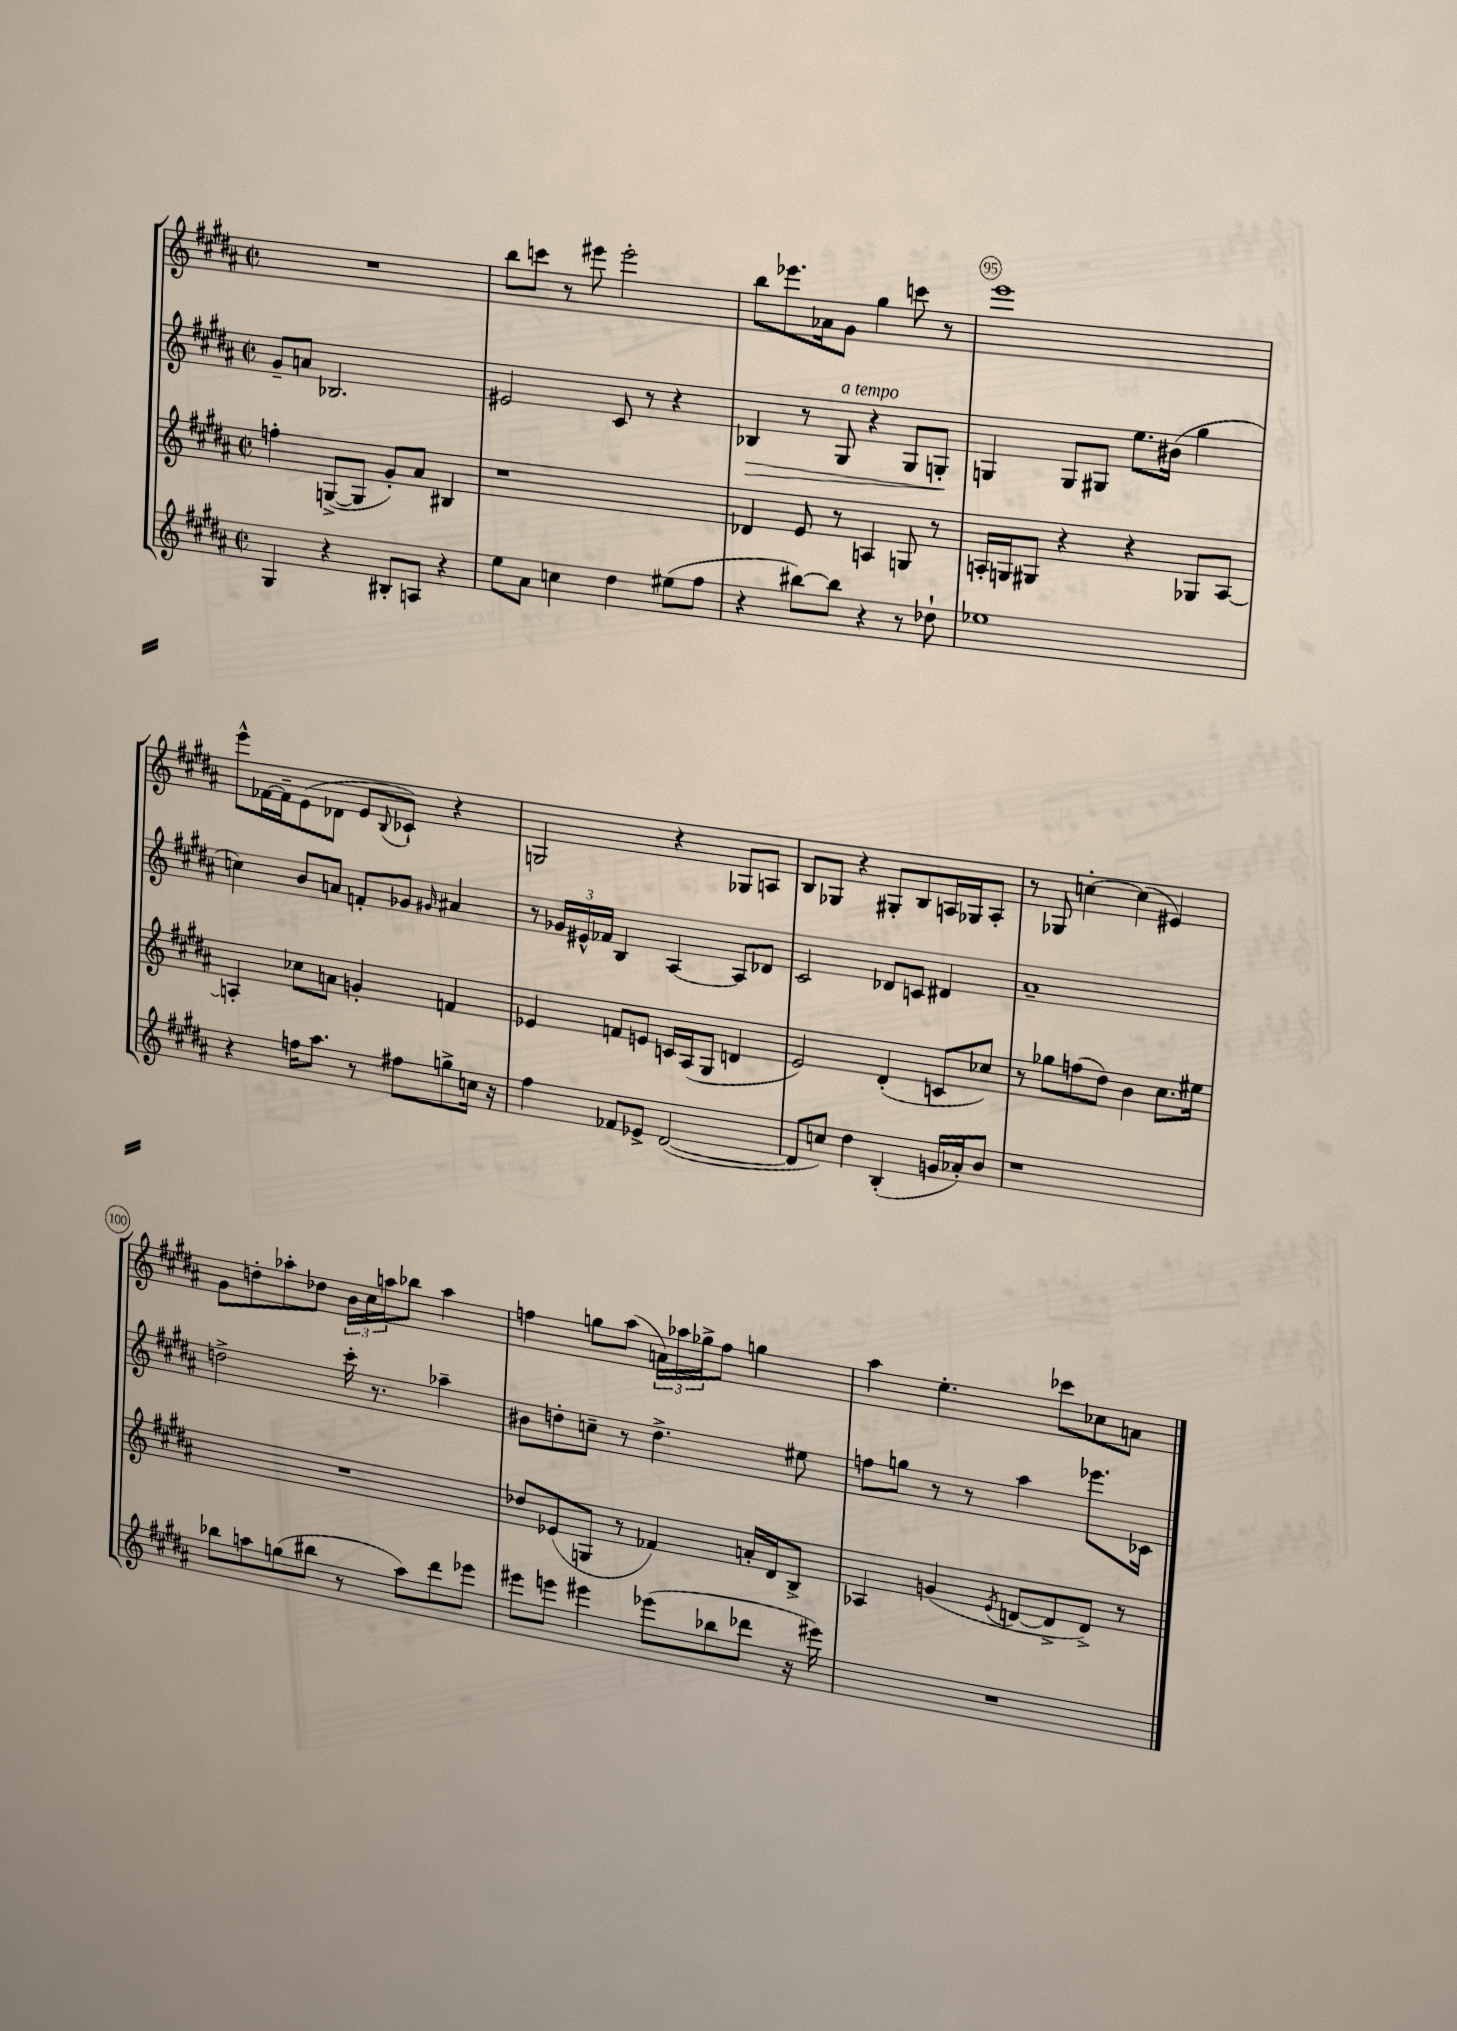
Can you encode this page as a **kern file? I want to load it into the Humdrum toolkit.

**kern	**kern	**kern	**kern
*staff4	*staff3	*staff2	*staff1
*clefG2	*clefG2	*clefG2	*clefG2
*k[f#c#g#d#a#]	*k[f#c#g#d#a#]	*k[f#c#g#d#a#]	*k[f#c#g#d#a#]
*M2/2	*M2/2	*M2/2	*M2/2
*met(c|)	*met(c|)	*met(c|)	*met(c|)
4G#/	4ff'\	8g#~/L	1r
.	.	8a/J	.
4r	([8G^/L	2.B-/	.
.	8G/]J	.	.
8B#'/L	8g#'/L)	.	.
8A/J	8a#/J	.	.
4r	4B#/	.	.
=	=	=	=
8ee\L	1r	2e#/	8bb\L
8a#\J	.	.	8ccc\J
4cc\	.	.	8r
.	.	.	8eee#\
4dd#\	.	8c#/	2eee#'\
.	.	8r	.
(8ee#\L	.	4r	.
8ff#\J	.	.	.
=	=	=	=
4r	4d-/	4B-/	8bb\L
.	.	.	8.eee-\
[8bb#\L)	8e/	8r	.
.	.	.	16a-\k
8bb#\]J	8r	8G#/	8g#\J
4r	4A/	4r	4gg#\
8r	8G/	8G#/L	8ccc\
8dd-`\	8r	8G'/J	8r
=	=	=	=
1ee-	16A'/LL	4G/	1eee
.	16G/J	.	.
.	8G#/J	.	.
.	4r	8G/L	.
.	.	8G#/J	.
.	4r	8.ee\L	.
.	.	(16b#\Jk	.
.	8G-/L	4gg#\	.
.	[8A/J	.	.
=	=	=	=
4r	4A'/]	4cc\)	8eee^^\L
.	.	.	[16f-\L
.	.	.	16f-~\]J
16ff\LK	8cc-\L	8b/L	(8e\
8.aa#\J	.	.	.
.	8a\J	8a/J	8d-\J
8r	4g'/	8f'/L	8e/L
.	.	.	8qqB/
8ff#\L	.	8g-/J	8c-`/J)
.	.	16qqg#/	.
8gg^\	4f/	4a#/	4r
16cc\Jk	.	.	.
16r	.	.	.
=	=	=	=
4ff#\	4e-/	8r	2G/
.	.	24g-/LL	.
.	.	24e#^^/	.
.	.	24f-/JJ	.
8f-/L	8f/L	4B/	.
8e-^/J	8e/J	.	.
([2d#/	16c/LL	[4A#/	4r
.	(16A#/J	.	.
.	8G#/J	.	.
.	4d/	8A#/]L	8G-/L
.	.	8d-/J	8A/J
=	=	=	=
8d#/]L	2e/)	2c#/	8B/L
8cc/J)	.	.	8G-/J
4dd#\	.	.	4r
(4B'/	(4d#'/	8d-/L	8G#'/L
.	.	8c/J	8B/
16g/LL	8c/L	4d#/	16A/L
16a-'/J)	.	.	16G-/J
8b/J	8cc-/J)	.	8A'/J
=	=	=	=
1r	8r	1a#~	8r
.	8gg-\L	.	8G-/
.	(8ff\	.	[4cc'\
.	8dd#\J)	.	.
.	4b\	.	(4cc\]
.	8.cc#\L	.	4e#/)
.	16ee#\Jk	.	.
=	=	=	=
8bb-\L	1r	2dd^\	8g#\L
8aa\	.	.	8dd'\
(8gg\	.	.	8aa-'\
8bb#\J	.	.	8dd-\J
8r	.	16ccc#'\	24b\LL
.	.	.	24cc#\
.	.	8.r	.
.	.	.	24aa\J
8aa\L)	.	.	8bb-\J
8ddd#\	.	4aa-~\	4aa\
8eee-\J	.	.	.
=	=	=	=
8eee#\L	8dd-/L	8b#\L	4ff\
8eee\J	(8e-/	8dd'\	.
4eee#\	8G/J	8cc~\J	8gg\L
.	8r	8r	(8aa#\J
(8eee-\L	4f-/)	4.dd^\	24a\LL)
.	.	.	24aa-\
.	.	.	24gg-^\J
8bb-\	.	.	8ff\J
8ddd-\J	16a'/LL	.	4gg\
.	16d#/J	.	.
16r	8B^/J	8ee#\	.
16eee#\)	.	.	.
=	=	=	=
1r	4A-/	8ff\L	4aa#\
.	.	8gg\J	.
.	(4g/	8r	4.ee'\
.	.	8r	.
.	8qe/	.	.
.	[8d/L	4aa#\	.
.	8d^/]	.	8ccc-\L
.	8d^/J)	8.eee-\L	8cc-\
.	8r	.	8a\J
.	.	16c-\Jk	.
==	==	==	==
*-	*-	*-	*-
